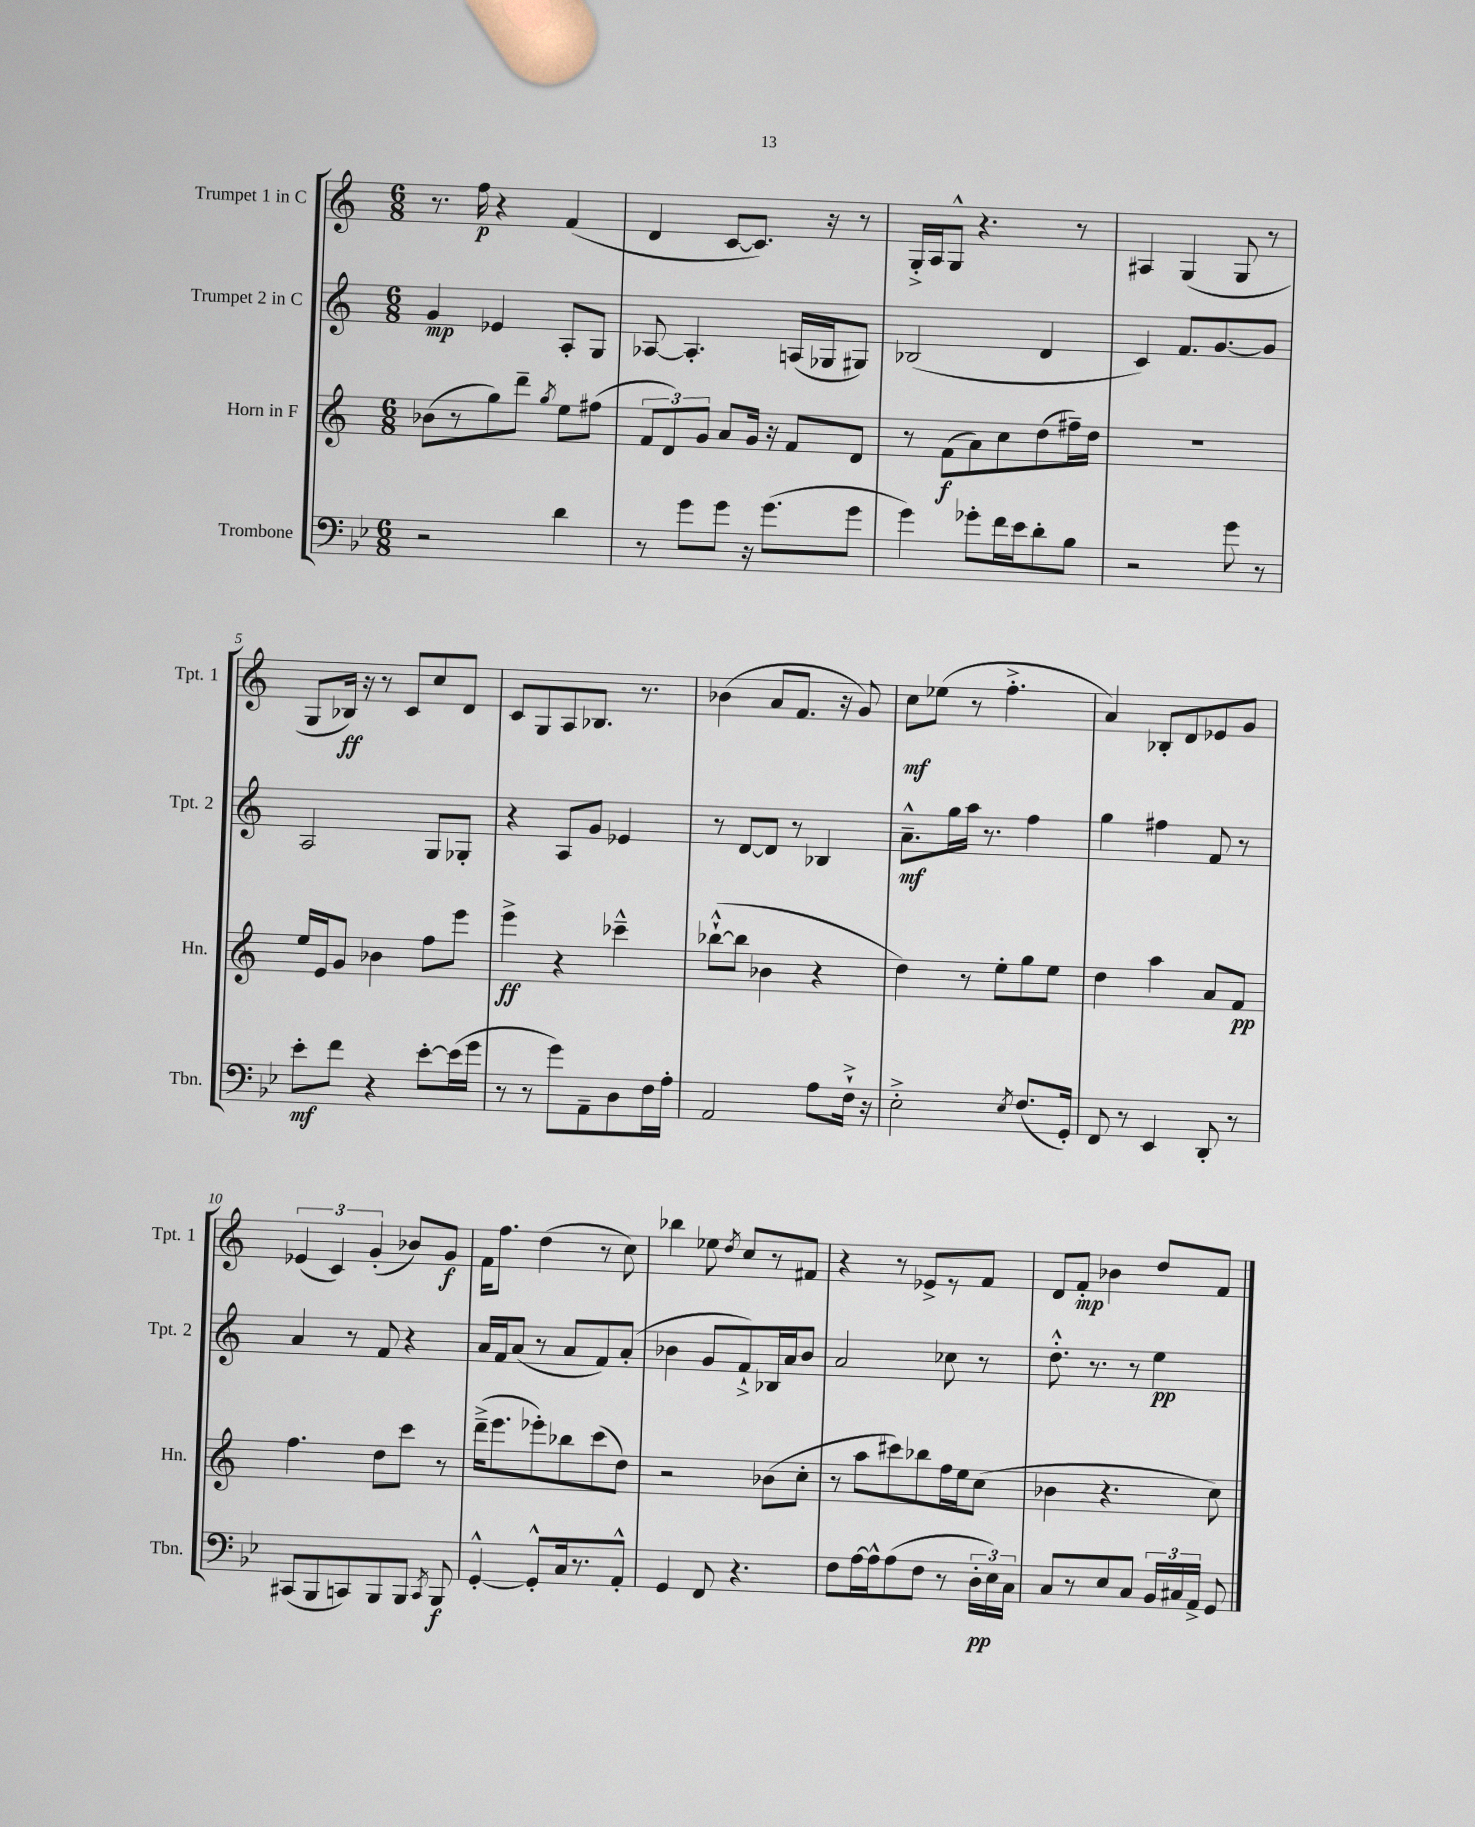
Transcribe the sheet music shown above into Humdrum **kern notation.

**kern	**kern	**kern	**kern
*staff4	*staff3	*staff2	*staff1
*clefF4	*clefG2	*clefG2	*clefG2
*k[b-e-]	*k[]	*k[]	*k[]
*M6/8	*M6/8	*M6/8	*M6/8
2r	(8b-	4g	8.r
.	8r	.	.
.	.	.	16ff
.	8gg)	4e-	4r
.	8ddd~	.	.
.	8qgg	.	.
4d	8ee	8A'	(4f
.	(8ff#	8G	.
=	=	=	=
8r	12f	[8A-	4d
.	12d)	.	.
8g	.	4.A-']	.
.	12g	.	.
8g	8a	.	[8c
16r	16g	.	8.c])
(8.g	16r	.	.
.	8f	(16A	.
.	.	16G-	16r
8g	8d	8G#)	8r
=	=	=	=
4g)	8r	(2B-	16G'^
.	.	.	16A
.	(8f	.	8G^^
8g-'	8a)	.	4.r
16f	8cc	.	.
16e-	.	.	.
8d'	(8dd	4d	.
8B-	16ff#~)	.	8r
.	16dd	.	.
=	=	=	=
2r	2.r	4c)	4A#
.	.	8.f	(4G
.	.	[8.g	.
8g	.	.	8G
8r	.	8g]	8r
=	=	=	=
8e-'	16ee	2A	8G
.	16e	.	.
8f	8g	.	16B-)
.	.	.	16r
4r	4b-	.	8r
.	.	.	8c
[8e-'	8ff	8G	8cc
(16e-]	8eee	8G-'	8d
16g	.	.	.
=	=	=	=
8r	4eee^	4r	8c
8r	.	.	8G
8g)	4r	8A	8A
8AA~	.	8g	8.B-
8D	4ccc-~^^	4e-	.
.	.	.	8.r
16F	.	.	.
16A'	.	.	.
=	=	=	=
2AA	([8bb-`^^	8r	(4b-
.	8bb-]	[8d	.
.	4b-	8d]	8a
.	.	8r	8.f
8A	4r	4B-	.
.	.	.	16r
16F`^	.	.	8g)
16r	.	.	.
=	=	=	=
2E-'^	4dd)	8.a~^^	8cc
.	.	.	(8ee-
.	.	16gg	.
.	8r	16aa	8r
.	.	8.r	.
.	8ee'	.	4.ff'^
8qE-	.	.	.
(8.F	8gg	4ff	.
.	8ee	.	.
16GG')	.	.	.
=	=	=	=
8FF	4dd	4gg	4a)
8r	.	.	.
4EE-	4aa	4ff#	8B-'
.	.	.	8d
8DD'	8a	8f	8e-
8r	8f	8r	8g
=	=	=	=
(8CC#	4.ff	4a	(6e-
8BBB-	.	.	.
.	.	.	6c)
8CC)	.	8r	.
.	.	.	(6g'
8BBB-	8dd	8f	.
8BBB-	8ccc	4r	8b-)
8qCC	.	.	.
8BBB-	8r	.	8g
=	=	=	=
[4GG'^^	(16ddd~^	16a	16f
.	8.eee	16f	8.ff
.	.	(8a	.
8GG'^^]	8eee-')	8r	(4dd
16C	8bb-	8a	.
8.r	.	.	.
.	(8ccc	8f)	8r
8AA'^^	8dd)	(8a'	8cc)
=	=	=	=
4GG	2r	4b-	4bb-
8FF	.	8g	8ee-
.	.	.	8qdd
4.r	.	8f`^)	8cc
.	(8b-	16B-	8r
.	.	16a	.
.	8cc'	8b-	8f#
=	=	=	=
8F	8r	2a	4r
[16A	8aa	.	.
16A^^]	.	.	.
(8A	8ccc#)	.	8r
8F	8bb-	.	8e-^
8r	16ff	8cc-	8r
.	16ee	.	.
24D'	(8cc	8r	8f
24E-)	.	.	.
24C	.	.	.
=	=	=	=
8C	4b-	8.dd'^^	8d
8r	.	.	8f'
.	.	8.r	.
8E-	4.r	.	4b-
8C	.	8r	.
24BB-	.	4ee	8dd
24C#	.	.	.
24AA^	.	.	.
8GG	8cc)	.	8f
==	==	==	==
*-	*-	*-	*-
